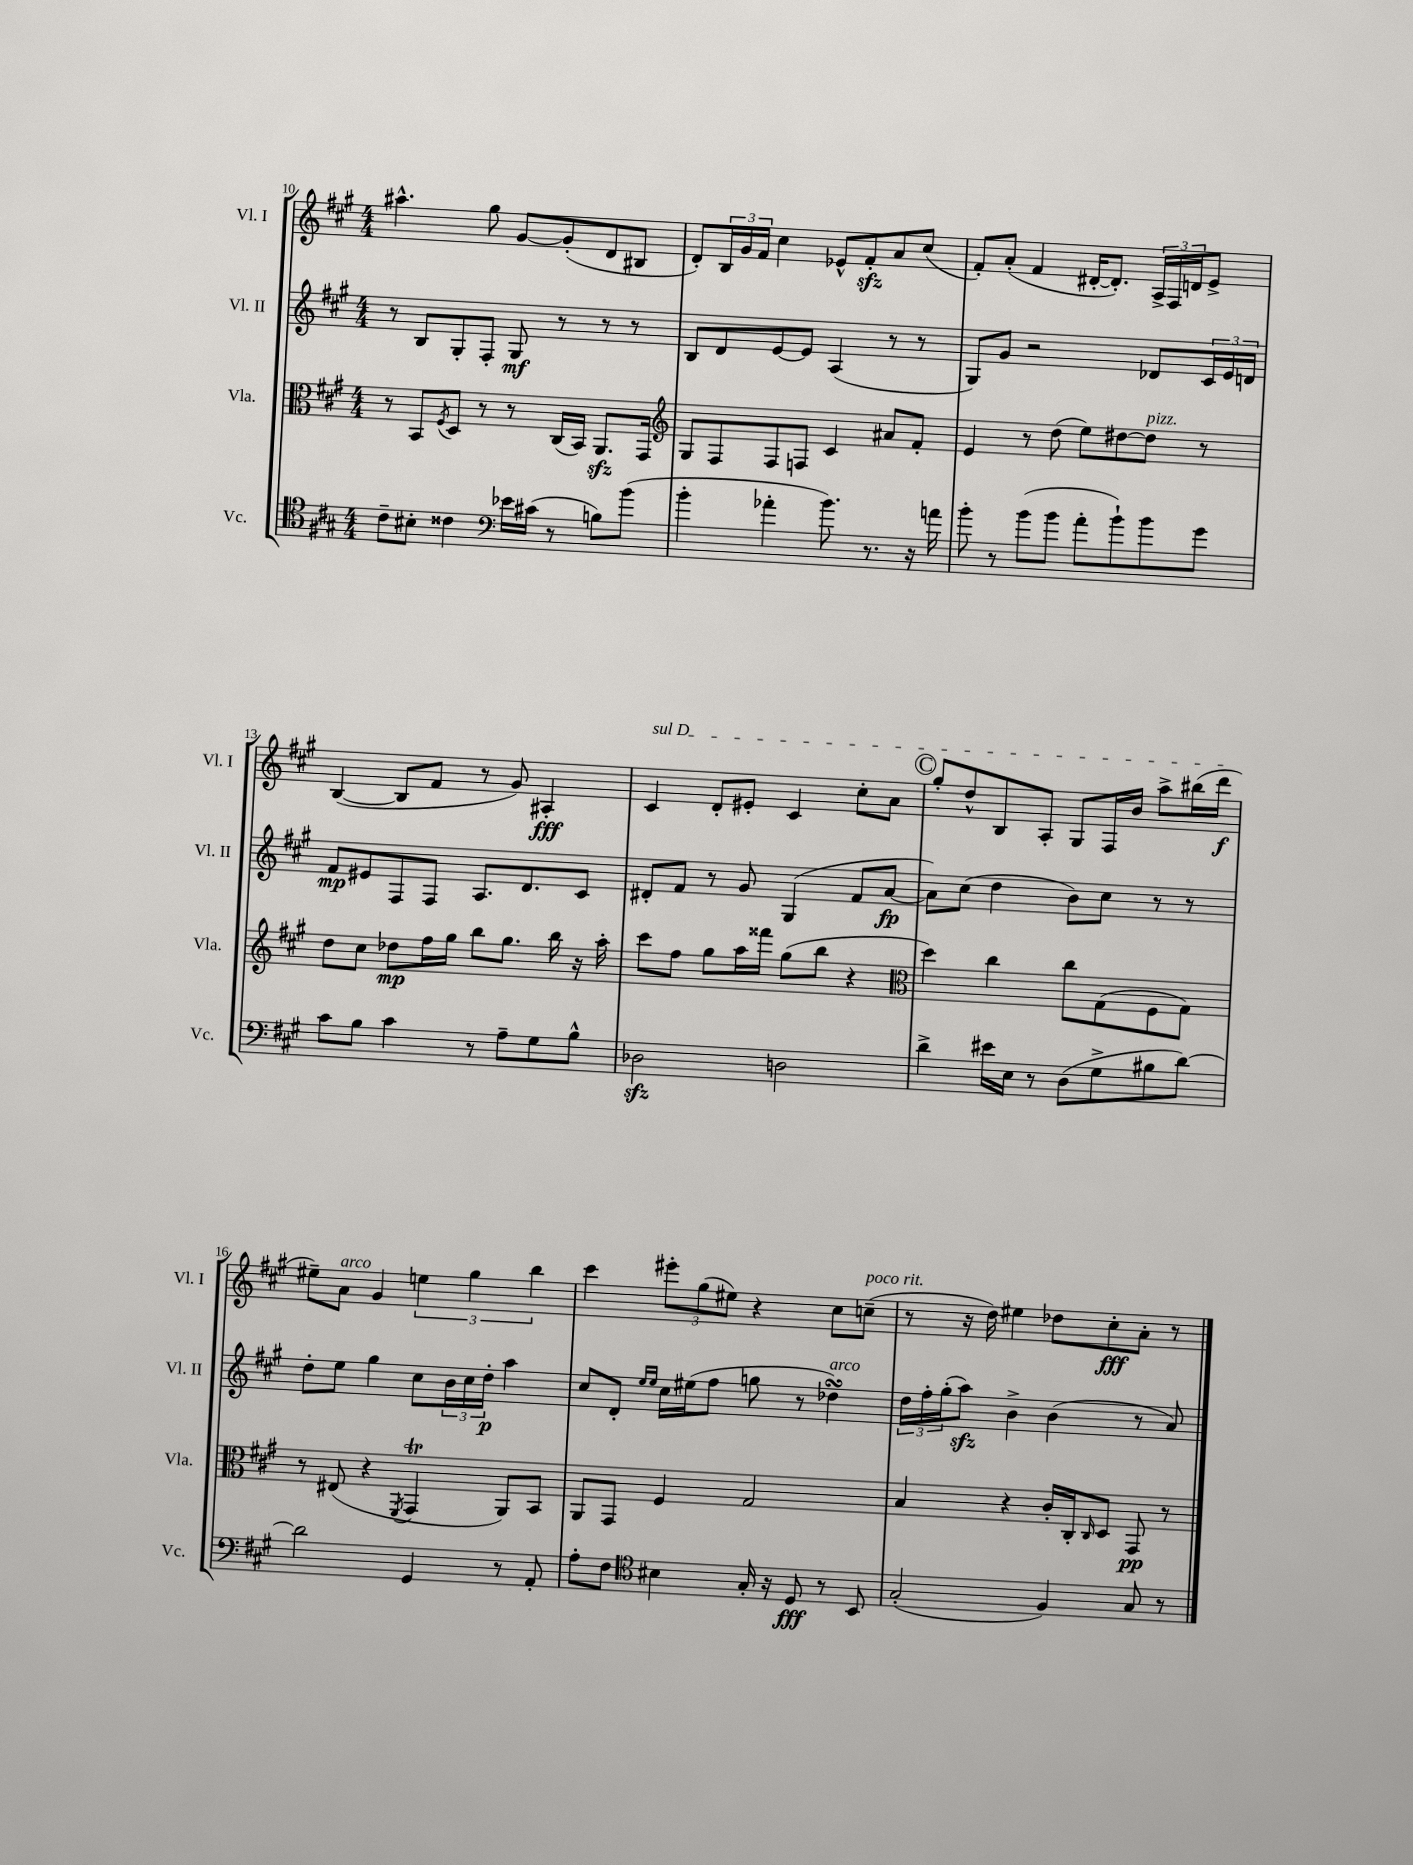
<<
\new StaffGroup <<
\new Staff = "s0" \with { instrumentName = "Vl. I" shortInstrumentName = "Vl. I" } {
    \clef treble \key a \major \numericTimeSignature \time 4/4
    ais''4.-^ gis''8 gis'8~ gis'8-.( d'8 bis8 |
    d'8-.) \tuplet 3/2 { b16 gis'16 fis'16 } cis''4 ees'8-^ fis'8-.\sfz a'8 cis''8( |
    fis'8-.) a'8-.( fis'4 dis'16~-. dis'8.-.) \tuplet 3/2 { a16-> fis16 d'16 } e'8-> |
    b4~( b8 fis'8 r8 gis'8) ais4-.\fff |
    \once \override TextSpanner.bound-details.left.text = \markup { \italic "sul D" } cis'4\startTextSpan d'8-. eis'8-. cis'4 cis''8-. a'8 |
    \mark \markup { \circle "C" } gis''8-. d''8-^ b8 a8-. gis8 fis16 b'16 a''8-> bis''16( d'''16\f\stopTextSpan |
    eis''8--) a'8^\markup { \italic "arco" } gis'4 \tuplet 3/2 { e''4 gis''4 b''4 } |
    cis'''4 \tuplet 3/2 { eis'''8-. gis''8( eis''8) } r4 cis''8 c''8--^\markup { \italic "poco rit." }( |
    r8 r16 d''16) eis''4 des''8 cis''8-.\fff a'8-. r8 \bar "|." |
}
\new Staff = "s1" \with { instrumentName = "Vl. II" shortInstrumentName = "Vl. II" } {
    \clef treble \key a \major \numericTimeSignature \time 4/4
    r8 b8 gis8-. fis8-. gis8\mf r8 r8 r8 |
    b8 d'8 e'8~ e'8 a4( r8 r8 |
    gis8) gis'8 r2 des'8 \tuplet 3/2 { cis'16 e'16 d'16 } |
    fis'8\mp eis'8 fis8 fis8 a8. d'8. cis'8 |
    dis'8-. fis'8 r8 gis'8 gis4( fis'8 a'8~\fp |
    \mark \markup { \circle "C" } a'8) cis''8( d''4 b'8) cis''8 r8 r8 |
    d''8-. e''8 gis''4 cis''8 \tuplet 3/2 { b'16 cis''16 d''16-.\p } a''4 |
    cis''8 d'8-. \grace { e''16 e''16 } cis''16 eis''16( fis''8 g''8 r8 des''4\turn^\markup { \italic "arco" }) |
    \tuplet 3/2 { d''16 fis''16-. gis''16-.( } a''8\sfz) b'4-> b'4( r8 a'8) \bar "|." |
}
\new Staff = "s2" \with { instrumentName = "Vla." shortInstrumentName = "Vla." } {
    \clef alto \key a \major \numericTimeSignature \time 4/4
    r8 b,8 \acciaccatura { fis8 } d8 r8 r8 cis16( b,16) a,8.\sfz gis,16 |
    \clef treble gis8 fis8 fis8 f8 cis'4 ais'8 fis'8-. |
    e'4 r8 d''8( e''8) dis''8~ dis''8^\markup { \italic "pizz." } r8 |
    d''8 cis''8 des''8\mp fis''16 gis''16 b''8 gis''8. b''16 r16 a''16-. |
    cis'''8 fis''8 gis''8 a''16 fisis'''16 gis''8( b''8 r4 |
    \mark \markup { \circle "C" } \clef alto d''4) cis''4 cis''8 gis8( fis8 gis8) |
    r8 eis8( r4 \acciaccatura { fis,8 } gis,4\trill a,8) b,8 |
    a,8 gis,8 fis4 gis2 |
    b4 r4 cis'16-. cis16-. \grace { cis16 } d8 gis,8\pp r8 \bar "|." |
}
\new Staff = "s3" \with { instrumentName = "Vc." shortInstrumentName = "Vc." } {
    \clef tenor \key a \major \numericTimeSignature \time 4/4
    cis'8-- bis8-. cisis'4 \clef bass ees'16 cis'16( r8 b8) b'8( |
    b'4-. aes'4-. b'8.) r8. r16 a'16 |
    b'8-. r8 b'8( b'8 a'8-. b'8-!) b'8 gis'8 |
    cis'8 b8 cis'4 r8 a8-- gis8 b8-^ |
    des2\sfz d2 |
    \mark \markup { \circle "C" } d'4-> eis'16 e16 r8 d8( gis8-> bis8 d'8~) |
    d'2 gis,4 r8 a,8-. |
    a8-. fis8 \clef tenor bis4 gis16-. r16 d8\fff r8 b,8 |
    gis2-.( fis4) gis8 r8 \bar "|." |
}
>>
>>
\layout { \context { \Score currentBarNumber = #10 } }
